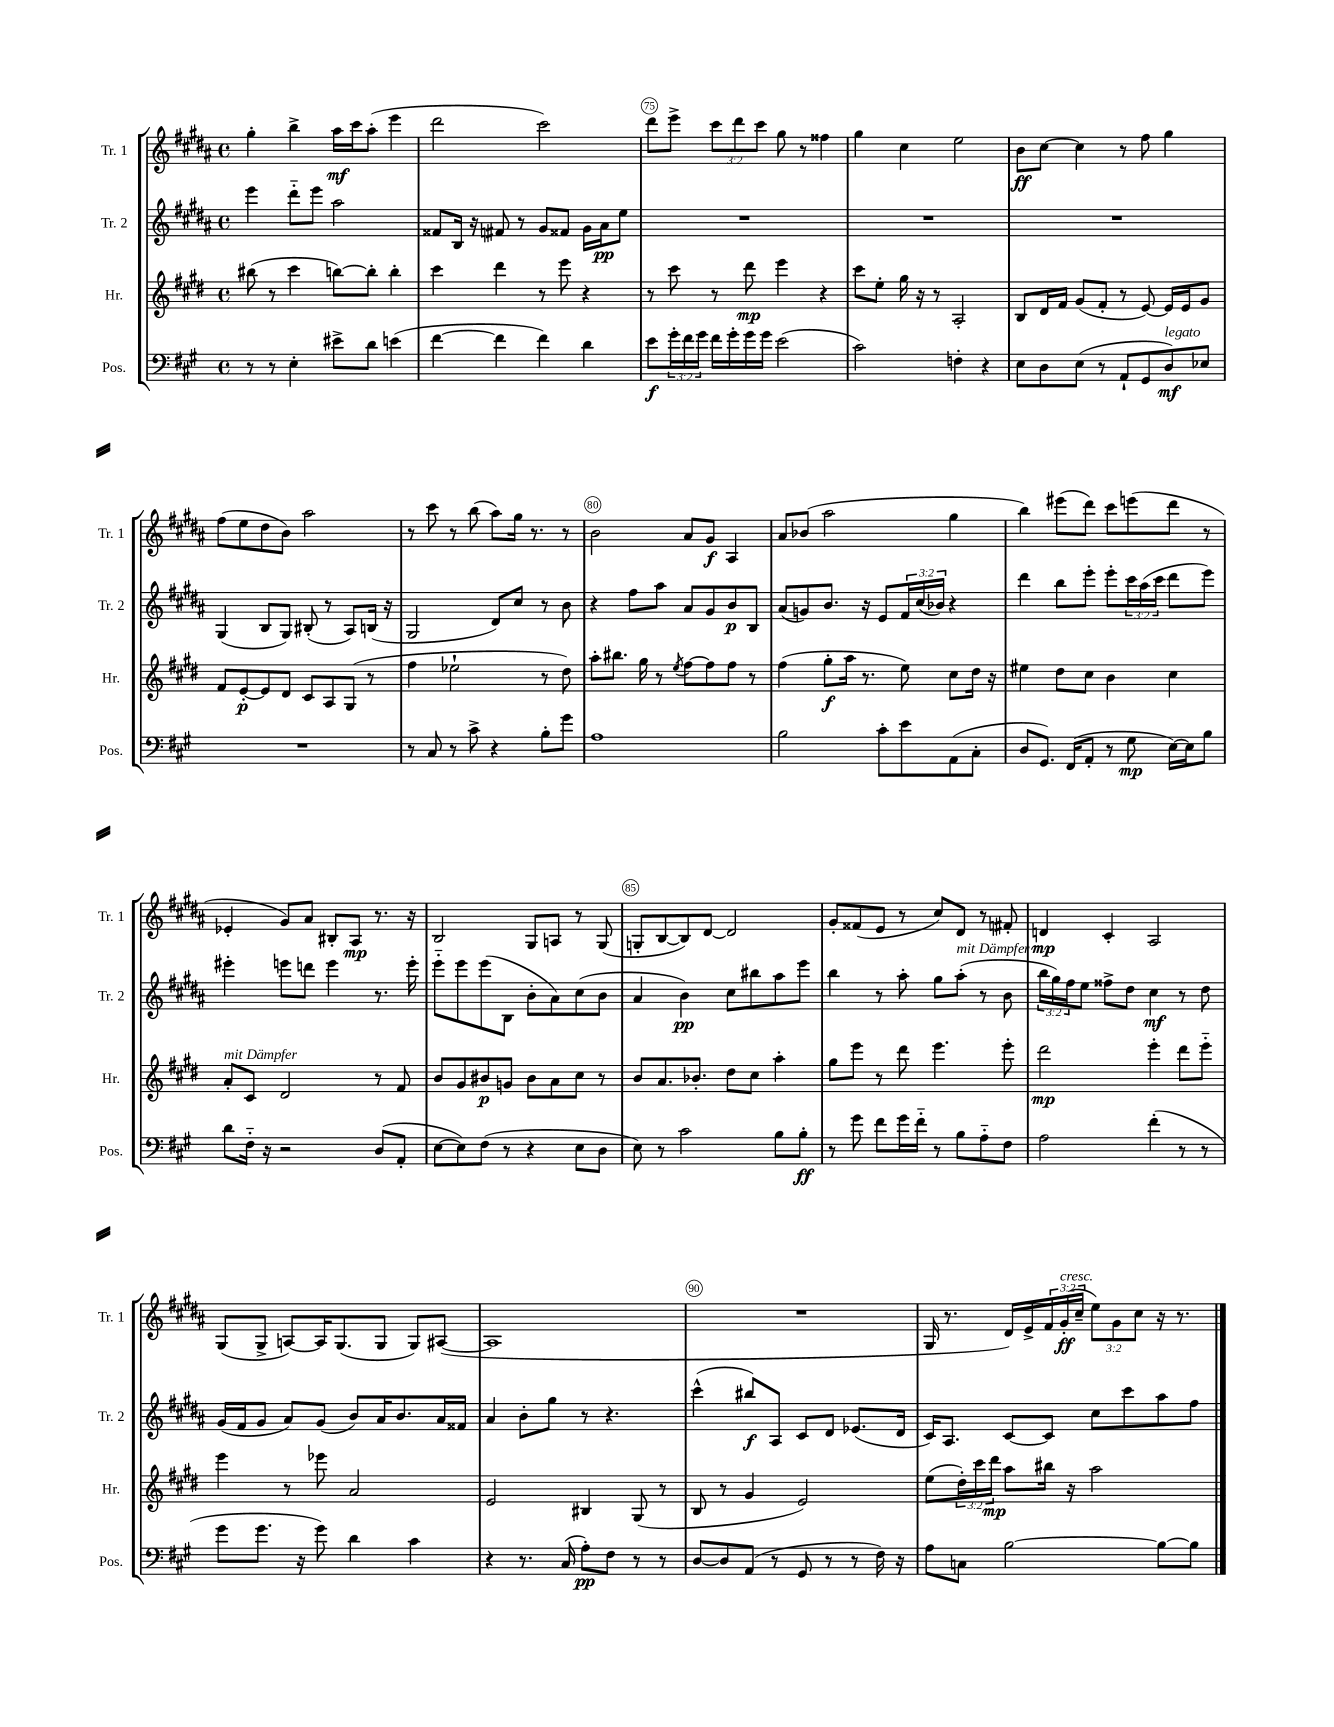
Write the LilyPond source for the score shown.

<<
\new StaffGroup <<
\new Staff = "s0" \with { instrumentName = "Tr. 1" shortInstrumentName = "Tr. 1" } {
    \clef treble \key b \major \defaultTimeSignature \time 4/4 \override Staff.TupletNumber.text = #tuplet-number::calc-fraction-text
    gis''4-. b''4-> ais''16\mf cis'''16 ais''8-.( e'''4 |
    dis'''2 cis'''2) |
    dis'''8 e'''8-> \tuplet 3/2 { cis'''8 dis'''8 cis'''8 } gis''8 r8 fisis''4 |
    gis''4 cis''4 e''2 |
    b'8\ff cis''8~ cis''4 r8 fis''8 gis''4 |
    fis''8( e''8 dis''8 b'8) ais''2 |
    r8 cis'''8 r8 b''8( ais''8) gis''16 r8. r8 |
    b'2 ais'8 gis'8\f ais4 |
    ais'8 bes'8( ais''2 gis''4 |
    b''4) eis'''8( dis'''8) cis'''8 e'''8( dis'''8 r8 |
    ees'4-. gis'8) ais'8 bis8-. ais8\mp r8. r16 |
    b2 gis8 a8 r8 gis8( |
    g8-. b8~ b8) dis'8~ dis'2 |
    gis'8-. fisis'8( e'8 r8 cis''8) dis'8 r8 fis'8-. |
    d'4\mp cis'4-. ais2 |
    gis8( gis8-> a8~) a16 gis8.( gis8 gis8) ais8~( |
    ais1 |
    R1 |
    gis16 r8. dis'16) e'16-> \tuplet 3/2 { fis'16 gis'16-.\ff^\markup { \italic "cresc." }( cis''16-- } \tuplet 3/2 { e''8) gis'8 cis''8 } r16 r8. \bar "|." |
}
\new Staff = "s1" \with { instrumentName = "Tr. 2" shortInstrumentName = "Tr. 2" } {
    \clef treble \key b \major \defaultTimeSignature \time 4/4 \override Staff.TupletNumber.text = #tuplet-number::calc-fraction-text
    e'''4 dis'''8-_ e'''8 ais''2 |
    fisis'8 b16 r16 fis'8 r8 gis'8 fisis'8 gis'16 ais'16\pp e''8 |
    R1 |
    R1 |
    R1 |
    gis4( b8 gis8) bis8-.( r8 ais8) b16( r16 |
    gis2 dis'8) cis''8 r8 b'8 |
    r4 fis''8 ais''8 ais'8 gis'8 b'8\p b8 |
    ais'8( g'8) b'8. r16 e'8 \tuplet 3/2 { fis'16 cis''16( bes'16) } r4 |
    dis'''4 b''8 e'''8-. e'''8-. \tuplet 3/2 { cis'''16 ais''16( cis'''16 } dis'''8 e'''8) |
    eis'''4-. e'''8 d'''8 e'''4 r8. e'''16-. |
    e'''8-_ e'''8 e'''8( b8 b'8-. ais'8) cis''8( b'8 |
    ais'4 b'4\pp) cis''8 bis''8 ais''8 e'''8 |
    b''4 r8 ais''8-. gis''8 ais''8-.^\markup { \italic "mit Dämpfer" }( r8 b'8 |
    \tuplet 3/2 { b''16 gis''16) fis''16 } e''8 fisis''8-> dis''8 cis''4\mf r8 dis''8 |
    gis'16( fis'16 gis'8 ais'8) gis'8( b'8) ais'16 b'8. ais'16 fisis'16 |
    ais'4 b'8-. gis''8 r8 r4. |
    cis'''4-^( bis''8\f) ais8 cis'8 dis'8 ees'8.( dis'16 |
    cis'16) ais8. cis'8~ cis'8 cis''8 cis'''8 ais''8 fis''8 \bar "|." |
}
\new Staff = "s2" \with { instrumentName = "Hr." shortInstrumentName = "Hr." } {
    \clef treble \key e \major \defaultTimeSignature \time 4/4 \override Staff.TupletNumber.text = #tuplet-number::calc-fraction-text
    bis''8( r8 cis'''4 b''8~) b''8-. b''4-. |
    cis'''4 dis'''4 r8 e'''8 r4 |
    r8 cis'''8 r8 dis'''8\mp e'''4 r4 |
    cis'''8 e''8-. gis''16 r16 r8 a2-. |
    b8 dis'16 fis'16 gis'8( fis'8-. r8 e'8~) e'16 e'16 gis'8 |
    fis'8 e'8~-.\p e'8 dis'8 cis'8 a8 gis8( r8 |
    fis''4 ees''2-! r8 dis''8) |
    a''8-. bis''8. gis''16 r8 \acciaccatura { e''8 } fis''8~ fis''8 fis''8 r8 |
    fis''4( gis''8-.\f a''16 r8. e''8) cis''8 dis''16 r16 |
    eis''4 dis''8 cis''8 b'4 cis''4 |
    a'8-.^\markup { \italic "mit Dämpfer" } cis'8 dis'2 r8 fis'8 |
    b'8 gis'8 bis'8\p g'8 bis'8 a'8 cis''8 r8 |
    b'8 a'8. bes'8.-. dis''8 cis''8 a''4-. |
    gis''8 e'''8 r8 dis'''8 e'''4. e'''8-. |
    dis'''2\mp e'''4-. dis'''8 e'''8-_ |
    e'''4 r8 ees'''8 a'2 |
    e'2 bis4 gis8( r8 |
    b8 r8 gis'4 e'2) |
    e''8( \tuplet 3/2 { dis''16-.) cis'''16 dis'''16\mp } a''8 bis''16 r16 a''2 \bar "|." |
}
\new Staff = "s3" \with { instrumentName = "Pos." shortInstrumentName = "Pos." } {
    \clef bass \key a \major \defaultTimeSignature \time 4/4 \override Staff.TupletNumber.text = #tuplet-number::calc-fraction-text
    r8 r8 e4-. eis'8-> d'8 e'4( |
    fis'4~ fis'4 fis'4) d'4 |
    e'8\f \tuplet 3/2 { gis'16-. fis'16 gis'16 } fis'16 gis'16-. gis'16 gis'16 e'2( |
    cis'2) f4-. r4 |
    e8 d8 e8( r8 a,8-! gis,8 d8\mf^\markup { \italic "legato" }) ees8 |
    R1 |
    r8 cis8 r8 cis'8-> r4 b8-. gis'8 |
    a1 |
    b2 cis'8-. e'8 a,8( cis8-. |
    d8 gis,8.) fis,16( a,8-. r8 gis8\mp e16~) e16 b8 |
    d'8 fis16-_ r16 r2 d8( a,8-. |
    e8~ e8) fis8( r8 r4 e8 d8 |
    e8) r8 cis'2 b8 b8-.\ff |
    r8 gis'8 fis'8 gis'16 fis'16-_ r8 b8 a8-_ fis8 |
    a2 fis'4-.( r8 r8 |
    gis'8 gis'8. r16 gis'8) d'4 cis'4 |
    r4 r8. cis16( a8-.\pp) fis8 r8 r8 |
    d8~ d8 a,8( r8 gis,8 r8 r8 fis16) r16 |
    a8 c8 b2~ b8~ b8 \bar "|." |
}
>>
>>
\layout { \context { \Score currentBarNumber = #73 \override BarNumber.break-visibility = ##(#f #t #t) barNumberVisibility = #(every-nth-bar-number-visible 5) \override BarNumber.stencil = #(make-stencil-circler 0.1 0.3 ly:text-interface::print) } }
